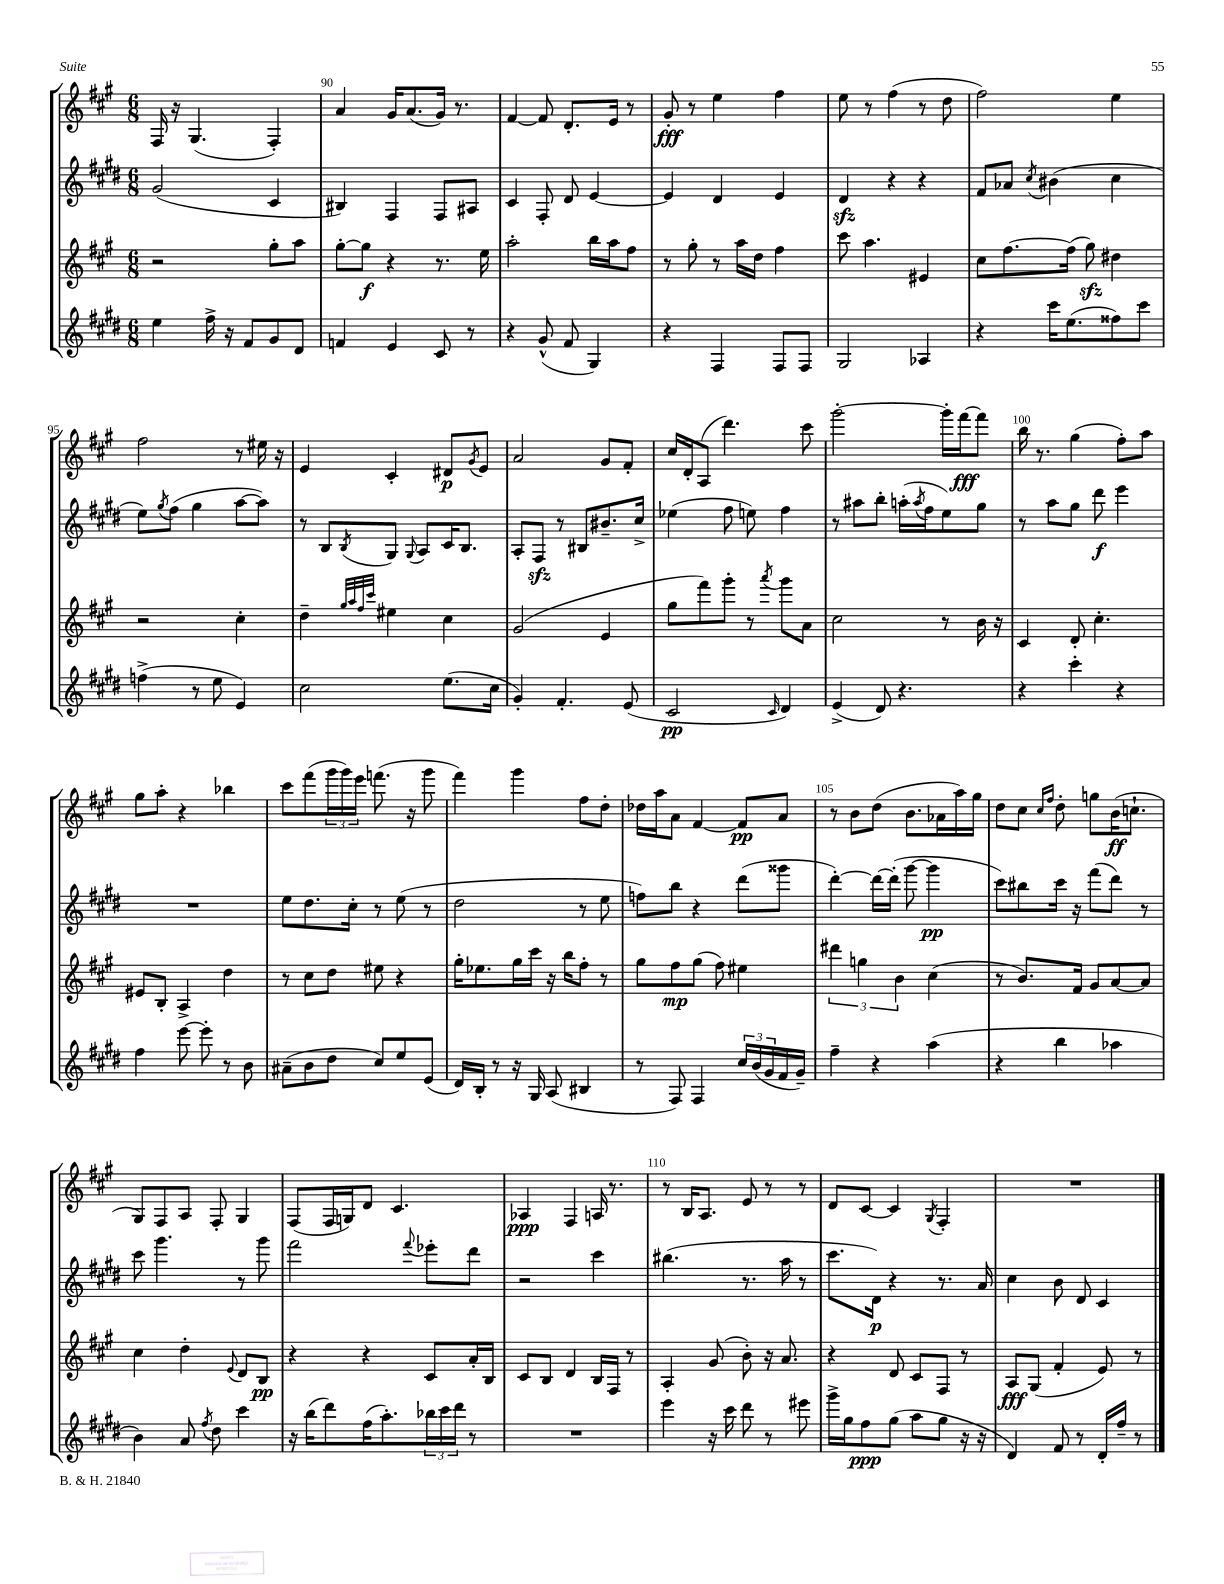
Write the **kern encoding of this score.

**kern	**kern	**kern	**kern
*staff4	*staff3	*staff2	*staff1
*clefG2	*clefG2	*clefG2	*clefG2
*k[f#c#g#d#]	*k[f#c#g#]	*k[f#c#g#d#]	*k[f#c#g#]
*M6/8	*M6/8	*M6/8	*M6/8
4ee	2r	(2g#	16F#
.	.	.	16r
.	.	.	(4.G#
16ff#^	.	.	.
16r	.	.	.
8f#	.	.	.
8g#	8gg#'	4c#	4F#')
8d#	8aa	.	.
=	=	=	=
4f	[8gg#'	4B#)	4a
.	8gg#]	.	.
4e	4r	4F#	16g#
.	.	.	(8.a
8c#	8.r	8F#	16g#)
.	.	.	8.r
8r	.	8A#	.
.	16ee	.	.
=	=	=	=
4r	2aa'	4c#	[4f#
(8g#^^	.	8F#'	8f#]
8f#	.	8d#	8.d'
4G#)	16bb	[4e	.
.	16aa	.	16e
.	8ff#	.	8r
=	=	=	=
4r	8r	4e]	8g#'
.	8gg#'	.	8r
4F#	8r	4d#	4ee
.	16aa	.	.
.	16dd	.	.
8F#	4ff#	4e	4ff#
8F#	.	.	.
=	=	=	=
2G#	8ccc#	4d#	8ee
.	4.aa	.	8r
.	.	4r	(4ff#
4A-	4e#	4r	8r
.	.	.	8dd
=	=	=	=
4r	8cc#	8f#	2ff#)
.	[8.ff#	8a-	.
.	.	8qcc#	.
16ccc#	.	(4b#	.
(8.ee	(16ff#]	.	.
.	8gg#)	.	.
8ff##)	4dd#	4cc#	4ee
8ccc#	.	.	.
=	=	=	=
(4ff^	2r	8ee)	2ff#
.	.	8qgg#	.
.	.	(8ff#	.
8r	.	4gg#	.
8ee	.	.	.
4e)	4cc#'	[8aa	8r
.	.	8aa])	16ee#
.	.	.	16r
=	=	=	=
2cc#	4dd~	8r	4e
.	.	8B	.
.	32qqgg#	.	.
.	32qqaa	.	.
.	32qqff#	.	.
.	32qqccc#	8qB	.
.	4ee#	8G#	4c#'
.	.	8qqG#	.
.	.	8A	.
(8.ee	4cc#	16c#	8d#
.	.	8.B	.
.	.	.	8qg#
.	.	.	8e
16cc#	.	.	.
=	=	=	=
4g#')	(2g#	8A'	2a
.	.	8F#	.
4.f#'	.	8r	.
.	.	8B#	.
.	4e	8.b#~	8g#
(8e	.	.	8f#'
.	.	16cc#^	.
=	=	=	=
2c#	8gg#	(4ee-	16cc#
.	.	.	16d'
.	8fff#)	.	(8A
.	8ggg#'	8ff#	4.ddd)
.	8r	8ee)	.
16qqc#	8qaaa	.	.
4d#)	8ggg#	4ff#	.
.	8a	.	8ccc#
=	=	=	=
(4e^	2cc#	8r	[2ggg#'
.	.	8aa#	.
8d#)	.	8bb'	.
4.r	.	(16aa'	.
.	.	8qaa	.
.	.	16ff#	.
.	8r	8ee)	16ggg#']
.	.	.	[16fff#
.	16b	8gg#	8fff#]
.	16r	.	.
=	=	=	=
4r	4c#	8r	16bb
.	.	.	8.r
.	.	8aa	.
4ccc#'	8d'	8gg#	(4gg#
.	4.cc#'	8ddd#	.
4r	.	4eee	8ff#')
.	.	.	8aa
=	=	=	=
4ff#	8e#	2.r	8gg#
.	8B'	.	8aa'
[8eee	4A^	.	4r
8eee']	.	.	.
8r	4dd	.	4bb-
8b	.	.	.
=	=	=	=
(8a#~	8r	8ee	8ccc#
8b	8cc#	8.dd#	(8fff#
8dd#	8dd	.	24ggg#
.	.	.	24ggg#)
.	.	16cc#'	.
.	.	.	24eee
8cc#)	8ee#	8r	(8.fff
8ee	4r	(8ee	.
.	.	.	16r
(8e	.	8r	8ggg#
=	=	=	=
16d#)	16gg#'	2dd#	4fff#)
16B'	8.ee-	.	.
8r	.	.	.
16r	16gg#	.	4ggg#
16G#	16ccc#	.	.
(8A	16r	.	.
.	16bb	.	.
4B#	8ff#'	8r	8ff#
.	8r	8ee	8dd'
=	=	=	=
8r	8gg#	8ff)	16dd-
.	.	.	16aa
8F#)	8ff#	8bb	8a
4F#	(8gg#	4r	[4f#
.	8ff#)	.	.
24cc#	4ee#	(8ddd#	8f#]
(24b	.	.	.
24g#	.	.	.
16f#	.	8ggg##	8a
16g#~)	.	.	.
=	=	=	=
4ff#~	6ddd#	[4ddd#')	8r
.	.	.	8b
.	6gg	.	.
4r	.	16ddd#_	(8dd
.	.	(16ddd#']	.
.	6b	.	.
.	.	[8ggg#	8.b
(4aa	(4cc#	4ggg#]	.
.	.	.	16a-
.	.	.	16aa)
.	.	.	16gg#
=	=	=	=
4r	8r	8ccc#)	8dd
.	8.b)	8bb#	8cc#
.	.	.	16qqcc#
.	.	.	16qqff#
4bb	.	16ccc#	8dd'
.	16f#	16r	.
.	8g#	(8fff#	8gg
4aa-	[8a	8ddd#)	(16b
.	.	.	8.cc`
.	8a]	8r	.
=	=	=	=
4b)	4cc#	8ccc#	8G#)
.	.	4.ggg#	8F#
8a	4dd'	.	8A
8qff#	.	.	.
8dd#	.	.	8F#'
.	8qqe	.	.
4ccc#	8d	8r	4G#
.	8B	8ggg#	.
=	=	=	=
16r	4r	2fff#	(8F#
(16bb	.	.	.
8ddd#)	.	.	16F#
.	.	.	16G)
(16ff#	4r	.	8d
8.aa')	.	.	.
.	.	.	4.c#
.	.	8qqfff#	.
24bb-	8c#	8eee-'	.
24ccc#	.	.	.
24ddd#	.	.	.
8r	16a'	8ddd#	.
.	16B	.	.
=	=	=	=
2.r	8c#	2r	4A-
.	8B	.	.
.	4d	.	4F#
.	16B	4ccc#	16A
.	16F#	.	8.r
.	8r	.	.
=	=	=	=
4eee	4A'	(4.bb#	8r
.	.	.	16B
.	.	.	8.A
16r	(8g#	.	.
16ccc#	.	.	.
8ddd#	8b')	8.r	8e
8r	16r	.	8r
.	8.a	16aa	.
8eee#	.	8r	8r
=	=	=	=
16ggg#^	4r	8.ccc#	8d
16gg#	.	.	.
8ff#	.	.	[8c#
.	.	16d#)	.
(8gg#	8d	4r	4c#]
8aa	8c#	.	.
.	.	.	8qG#
8gg#	8F#	8.r	4F#'
16r	8r	.	.
16r	.	16a	.
=	=	=	=
4d#)	8A	4cc#	2.r
.	(8G#	.	.
8f#	4f#'	8b	.
8r	.	8d#	.
16d#'	8e)	4c#	.
16ff#~	.	.	.
8r	8r	.	.
==	==	==	==
*-	*-	*-	*-
